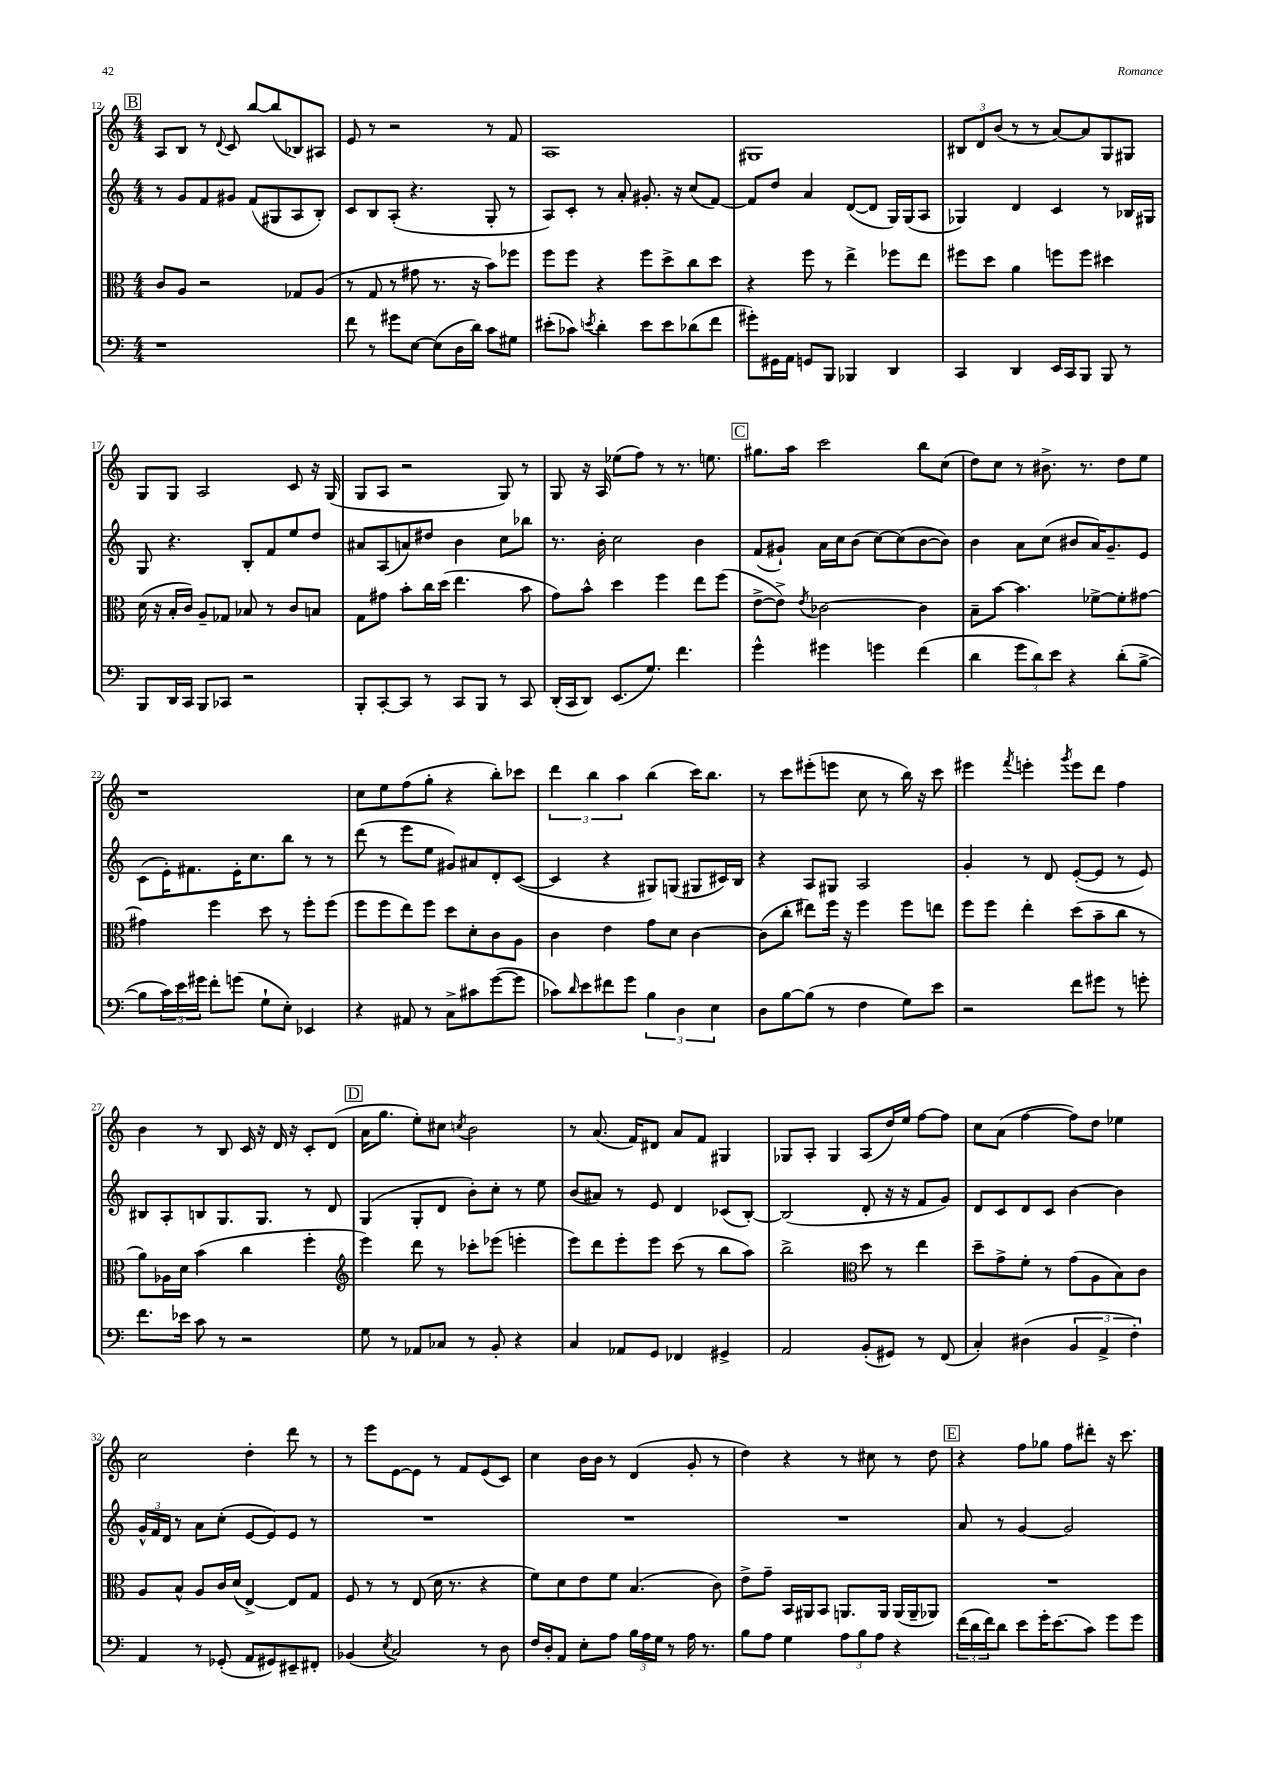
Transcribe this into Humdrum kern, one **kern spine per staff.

**kern	**kern	**kern	**kern
*staff4	*staff3	*staff2	*staff1
*clefF4	*clefC3	*clefG2	*clefG2
*k[]	*k[]	*k[]	*k[]
*M4/4	*M4/4	*M4/4	*M4/4
1r	8c	8r	8A
.	8A	8g	8B
.	2r	8f	8r
.	.	.	8qqd
.	.	8g#	8c
.	.	(8f	[8bb
.	.	8G#	(8bb]
.	8G-	8A	8B-)
.	(8A	8B')	8A#
=	=	=	=
8f	8r	8c	8e
8r	8G	8B	8r
8g#	8r	(8A'	2r
[8E	8g#	4.r	.
(8E]	8.r	.	.
16D	.	.	.
16d)	16r	.	.
8c	8b)	8G'	8r
8G#	8ff-	8r	8f
=	=	=	=
(8e#'	8ff	8A)	1A
8c-)	8ff	8c'	.
8qe	.	.	.
4d'	4r	8r	.
.	.	8a'	.
8e	8ff	8.g#'	.
8e	8dd^	.	.
.	.	16r	.
(8d-	8cc	(8cc	.
8f	8dd	[8f)	.
=	=	=	=
8g#')	4r	8f]	1G#
16GG#	.	8dd	.
16AA	.	.	.
8GG	8ff	4a	.
8BBB	8r	.	.
4BBB-	4ee^	([8d	.
.	.	8d]	.
4DD	8ff-	16G)	.
.	.	(16G	.
.	8ee	8A	.
=	=	=	=
4CC	8ff#	4G-)	12B#
.	.	.	12d
.	8dd	.	.
.	.	.	(12b
4DD	4a	4d	8r
.	.	.	8r
16EE	8ff	4c	[8a)
16CC	.	.	.
8BBB	8ff	.	8a]
8BBB	4dd#	8r	8G
8r	.	16B-	8G#
.	.	16G#	.
=	=	=	=
8BBB	(16d	8G	8G
.	16r	.	.
16DD	16B'	4.r	8G
16CC	16c)	.	.
8BBB	8A~	.	2A
8CC-	8G-	.	.
2r	8B-	8B'	.
.	8r	8f	.
.	8c	8ee	8c
.	8B	8dd	16r
.	.	.	(16G
=	=	=	=
8BBB'	8G	8a#	8G
[8CC'	8g#	(8A	8A
8CC]	8b'	8a)	2r
8r	16cc	8dd#	.
.	(16dd	.	.
8CC	4.ee	4b	.
8BBB	.	.	.
8r	.	8cc	8G)
8CC	8b	8bb-	8r
=	=	=	=
(16DD'	8g)	8.r	8G
16CC	.	.	.
8DD)	8b^^	.	16r
.	.	16b'	16A
(8.EE	4dd	2cc	(8ee-
.	.	.	8ff)
8.G)	.	.	.
.	4ff	.	8r
4.f	.	.	8.r
.	8ee	4b	.
.	.	.	8.ee
.	(8ff	.	.
=	=	=	=
4g^^	[8e^	(8f	8.gg#
.	8e^])	8g#`)	.
.	.	.	16aa
.	8qe	.	.
4g#	[2c-	16a	2ccc
.	.	16cc	.
.	.	(8b	.
4g	.	[8cc)	.
.	.	(8cc]	.
(4f	4c-]	[8b	8bb
.	.	8b])	(8cc
=	=	=	=
4d	8B~	4b	8dd)
.	[8b	.	8cc
12g	4.b]	8a	8r
12d)	.	.	.
.	.	(8cc	8.b#^
12e	.	.	.
4r	.	8b#	.
.	.	.	8.r
.	[8f-^	16a)	.
.	.	8.g~	.
(8d'	8f-']	.	8dd
[8B^	[8g#	8e	8ee
=	=	=	=
8B]	4g#]	(8c	1r
24c)	.	16e')	.
24e	.	.	.
.	.	8.f#	.
24g#	.	.	.
8f'	4ff	.	.
(8g	.	16e'	.
.	.	8.cc	.
8G`	8dd	.	.
8E')	8r	8bb	.
4EE-	8ff'	8r	.
.	(8ff	8r	.
=	=	=	=
4r	8ff	(8ddd	8cc
.	8ff	8r	8ee
8AA#	8ee)	8eee	(8ff
8r	8ff	8ee	8gg'
8C^	8dd	8g#)	4r
8c#	8d'	8a#	.
([8g	8c	8d'	8bb')
8g]	8A	([8c	8ccc-
=	=	=	=
8c-)	4c	4c]	6ddd
16qqd	.	.	.
8e	.	.	.
.	.	.	6bb
8f#	4e	4r	.
.	.	.	6aa
8g	.	.	.
6B	8g	8G#)	(4bb
.	8d	(8G	.
6D	.	.	.
.	[4c	8G#	16ccc)
.	.	.	8.bb
6E	.	.	.
.	.	16c#)	.
.	.	16B	.
=	=	=	=
8D	(8c]	4r	8r
[8B	8cc'	.	8ccc
(8B]	8ee#)	8A	(8eee#'
8r	16ff	8G#	8eee
.	16r	.	.
4F	4ff	2A	8cc
.	.	.	8r
8G)	8ff	.	16bb)
.	.	.	16r
8e	8ee	.	8ccc
=	=	=	=
2r	8ff	4g'	4eee#
.	8ff	.	.
.	.	.	8qfff
.	4ee'	8r	4eee'
.	.	8d	.
.	.	.	8qggg
8f	(8dd	([8e'	8eee
8g#	8b~	8e]	8ddd
8r	8cc	8r	4ff
8g'	8r	8e)	.
=	=	=	=
8.f	8a)	8B#	4b
.	16A-	8A'	.
16e-	16d	.	.
8c	(4b	8B	8r
8r	.	8.G	8B
2r	4cc	.	16c
.	.	8.G	16r
.	.	.	16d
.	.	.	16r
.	4ff'	8r	8c'
.	.	8d	(8d
=	=	=	=
*	*clefG2	*	*
8G	4eee)	(4G	16a
.	.	.	8.gg
8r	.	.	.
8AA-	8ddd	8G'	8ee')
8C-	8r	8d	8cc#
.	.	.	8qcc
8r	8ccc-'	8b')	2b
8BB'	(8eee-	8cc'	.
4r	4eee'	8r	.
.	.	8ee	.
=	=	=	=
4C	8eee)	(8b	8r
.	8ddd	8a#)	(8.a
8AA-	8eee'	8r	.
.	.	.	16f)
8GG	8eee	8e	8d#
4FF-	(8ccc	4d	8a
.	8r	.	8f
4GG#^	8bb	(8c-	4G#
.	8aa)	[8B')	.
=	=	=	=
2AA	2bb^	(2B]	8G-
.	.	.	8A'
.	.	.	4G-
*	*clefC3	*	*
(8BB'	8dd	8d'	(8A
8GG#)	8r	16r	16dd)
.	.	16r	16ee
8r	4ee	8f	[8ff
(8FF	.	8g)	8ff]
=	=	=	=
4C')	8dd~	8d	8cc
.	8g^	8c	(8a
(4D#	8f'	8d	[4ff
.	8r	8c	.
6BB	(8g	[4b	8ff])
.	8A	.	8dd
6AA^	.	.	.
.	8B)	4b]	4ee-
6F')	.	.	.
.	8c	.	.
=	=	=	=
4AA	8A	24g^^	2cc
.	.	24f	.
.	.	24d	.
.	8B^^	8r	.
8r	8A	8a	.
(8GG-'	16c	(8cc'	.
.	(16d	.	.
8AA	[4E^)	[8e	4dd'
8GG#)	.	8e])	.
8EE#~	8E]	8e	8ddd
8FF#'	8G	8r	8r
=	=	=	=
(4BB-	8F	1r	8r
.	8r	.	8eee
8qE	.	.	.
2C)	8r	.	[8e
.	(8E	.	8e]
.	16d	.	8r
.	8.r	.	.
.	.	.	8f
8r	4r	.	(8e
8D	.	.	8c)
=	=	=	=
16F	8f)	1r	4cc
16D'	.	.	.
8AA	8d	.	.
8E'	8e	.	16b
.	.	.	16b
8A	8f	.	8r
24B	(4.B	.	(4d
24A	.	.	.
24G	.	.	.
8r	.	.	.
16A	.	.	8g'
8.r	.	.	.
.	8c)	.	8r
=	=	=	=
8B	8e^	1r	4dd)
8A	8g~	.	.
4G	16BB	.	4r
.	16AA#	.	.
.	8BB	.	.
12A	8.AA	.	8r
12B	.	.	.
.	.	.	8cc#
12A	.	.	.
.	16AA	.	.
4r	(16AA	.	8r
.	16AA~	.	.
.	8AA-)	.	8dd
=	=	=	=
(24f	1r	8a	4r
24d	.	.	.
24f)	.	.	.
8d	.	8r	.
8e	.	[4g	8ff
16g'	.	.	8gg-
(8.e	.	.	.
.	.	2g]	8ff
8c)	.	.	8ddd#'
8g	.	.	16r
.	.	.	8.ccc
8g	.	.	.
==	==	==	==
*-	*-	*-	*-
